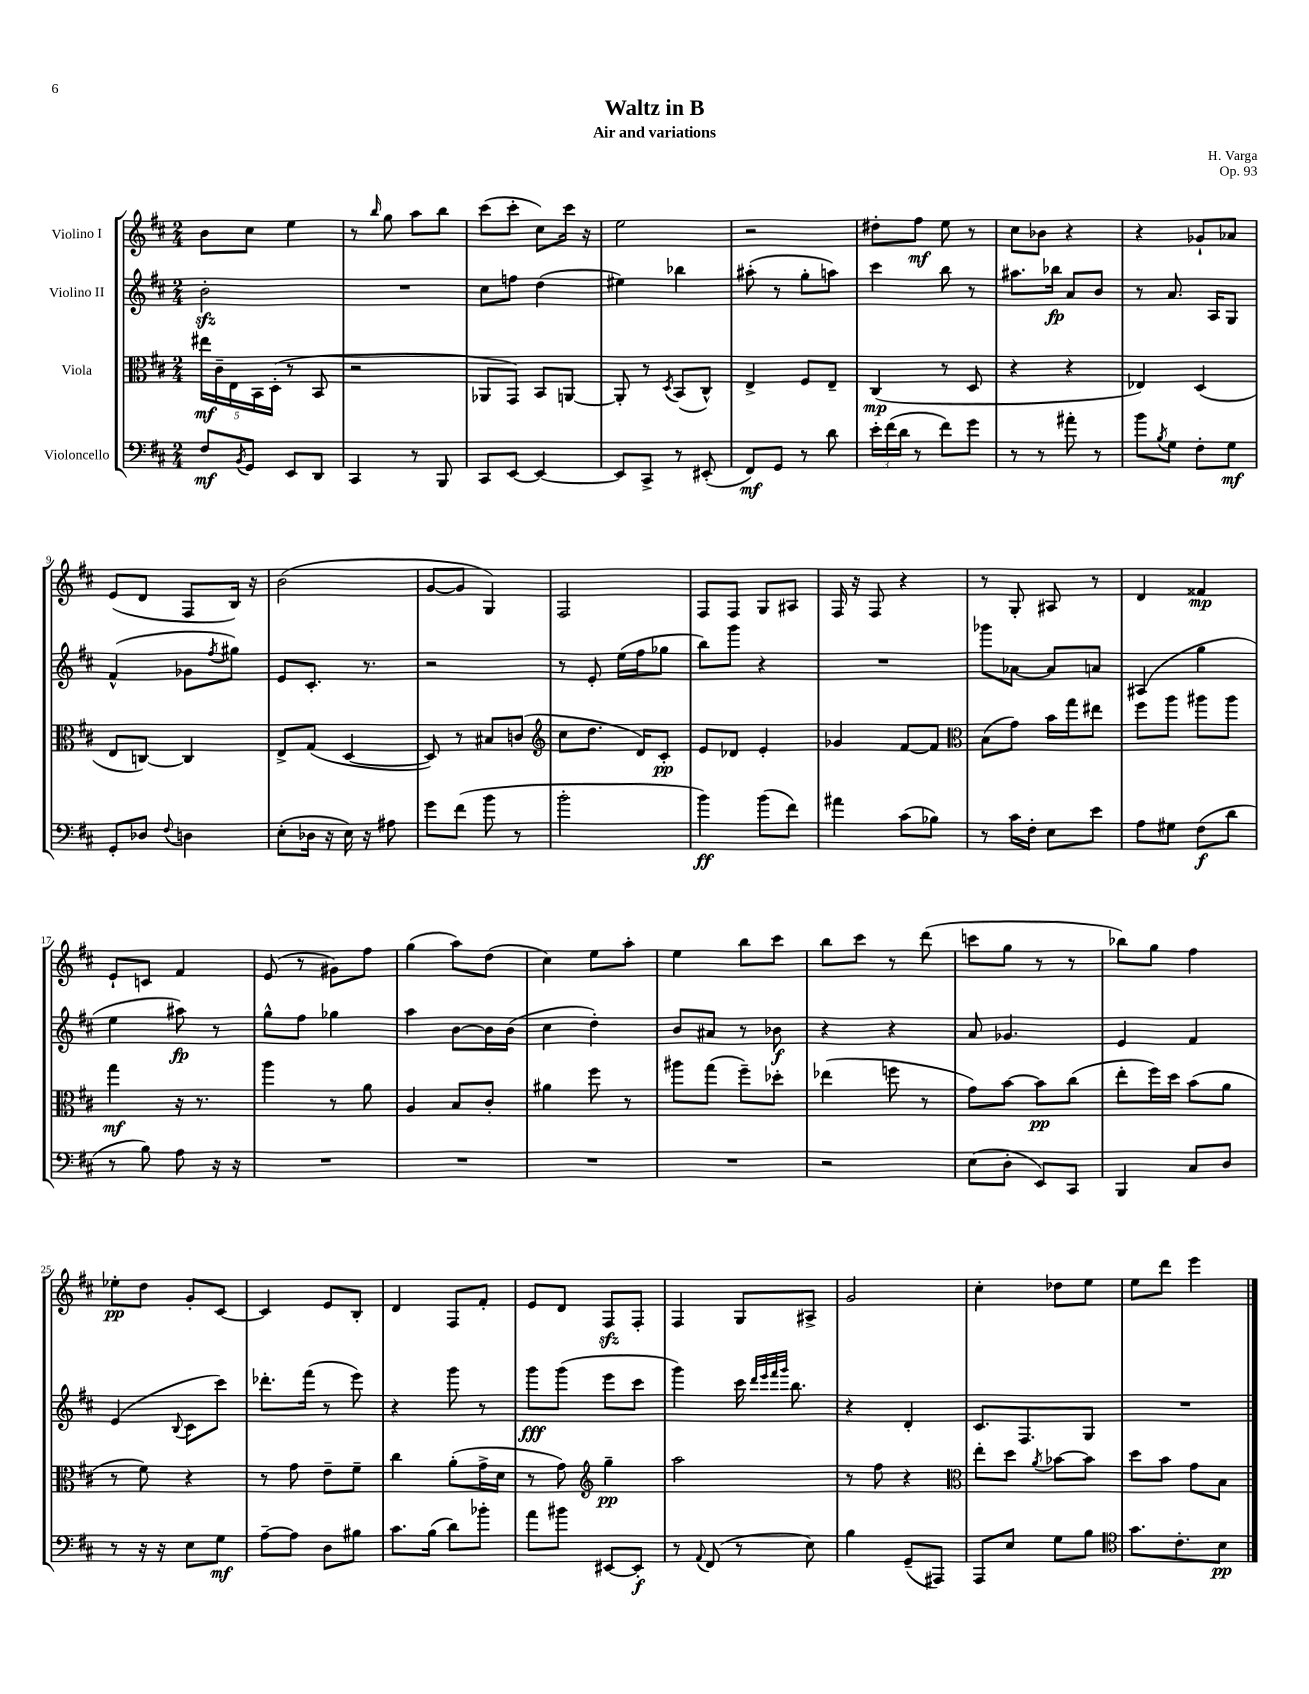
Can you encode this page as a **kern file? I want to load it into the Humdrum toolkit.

**kern	**dynam	**kern	**dynam	**kern	**dynam	**kern	**dynam
*part4	*part4	*part3	*part3	*part2	*part2	*part1	*part1
*staff4	*staff4	*staff3	*staff3	*staff2	*staff2	*staff1	*staff1
*I"Violoncello	*	*I"Viola	*	*I"Violino II	*	*I"Violino I	*
*clefF4	*	*clefC3	*	*clefG2	*	*clefG2	*
*k[f#c#]	*	*k[f#c#]	*	*k[f#c#]	*	*k[f#c#]	*
*M2/4	*	*M2/4	*	*M2/4	*	*M2/4	*
=1	=1	=1	=1	=1	=1	=1	=1
8F#/L	mf	20ee#X\LL	mf	2bzz'\	.	8b\L	.
.	.	20c#~\	.	.	.	.	.
.	.	20E\	.	.	.	.	.
8qBB/	.	.	.	.	.	.	.
8GG/J	.	.	.	.	.	8cc#\J	.
.	.	20BB\	.	.	.	.	.
.	.	(20D'\JJ	.	.	.	.	.
8EE/L	.	8r	.	.	.	4ee\	.
8DD/J	.	8BB/	.	.	.	.	.
=2	=2	=2	=2	=2	=2	=2	=2
4CC#/	.	2r	.	2r	.	8r	.
.	.	.	.	.	.	16qqbb/	.
.	.	.	.	.	.	8gg\	.
8r	.	.	.	.	.	8aa\L	.
8BBB/	.	.	.	.	.	8bb\J	.
=3	=3	=3	=3	=3	=3	=3	=3
8CC#/L	.	8AA-X/L	.	8cc#\L	.	(8ccc#\L	.
[8EE/J	.	8GG/J)	.	8ffn\J	.	8ccc#'\J	.
4EE/_	.	8BB/L	.	(4dd\	.	8cc#\L)	.
.	.	[8AAn/J	.	.	.	16ccc#\Jk	.
.	.	.	.	.	.	16r	.
=4	=4	=4	=4	=4	=4	=4	=4
8EE/L]	.	8AA'/]	.	4ee#X\)	.	2ee\	.
8CC#^/J	.	8r	.	.	.	.	.
.	.	8qD/	.	.	.	.	.
8r	.	(8BB/L	.	4bb-X\	.	.	.
(8EE#X'/	.	8C#^^/J)	.	.	.	.	.
=5	=5	=5	=5	=5	=5	=5	=5
8FF#/L)	mf	4E^/	.	(8aa#X'\	.	2r	.
8GG/J	.	.	.	8r	.	.	.
8r	.	8F#/L	.	8gg'\L	.	.	.
8d\	.	8E~/J	.	8aan\J)	.	.	.
=6	=6	=6	=6	=6	=6	=6	=6
24e'\LL	.	(4C#/	mp	4ccc#\	.	8dd#X'\L	.
(24f#\	.	.	.	.	.	.	.
24d\JJ	.	.	.	.	.	.	.
8r	.	.	.	.	.	8ff#\J	mf
8f#\L)	.	8r	.	8bb\	.	8ee\	.
8g\J	.	8D/	.	8r	.	8r	.
=7	=7	=7	=7	=7	=7	=7	=7
8r	.	4r	.	8.aa#X\L	.	8cc#\L	.
8r	.	.	.	.	.	8b-X\J	.
.	.	.	.	16bb-X\Jk	fp	.	.
8a#X'\	.	4r	.	8a/L	.	4r	.
8r	.	.	.	8b/J	.	.	.
=8	=8	=8	=8	=8	=8	=8	=8
8b\L	.	4E-X/)	.	8r	.	4r	.
8qB/	.	.	.	.	.	.	.
8G\J	.	.	.	8.a/	.	.	.
8F#'\L	.	(4D/	.	.	.	8g-X`/L	.
.	.	.	.	16A/KL	.	.	.
8G\J	mf	.	.	8G/J	.	8a-X/J	.
!!LO:LB:g=z
=9	=9	=9	=9	=9	=9	=9	=9
8GG'/L	.	8E/L	.	(4f#^^/	.	(8e/L	.
8D-X/J	.	[8Cn/J)	.	.	.	8d/J	.
8qqF#/	.	.	.	.	.	.	.
4Dn\	.	4C/]	.	8g-X\L	.	8F#/L	.
.	.	.	.	8qff#/	.	.	.
.	.	.	.	8gg#X\J)	.	16B/Jk)	.
.	.	.	.	.	.	16r	.
=10	=10	=10	=10	=10	=10	=10	=10
(8E'\L	.	8E^/L	.	8e/L	.	(2b\	.
16D-X\Jk	.	(8G/J	.	8.c#'/J	.	.	.
16r	.	.	.	.	.	.	.
16E\)	.	[4D/	.	.	.	.	.
16r	.	.	.	8.r	.	.	.
8A#X\	.	.	.	.	.	.	.
=11	=11	=11	=11	=11	=11	=11	=11
8g\L	.	8D/])	.	2r	.	[8g/L	.
(8f#\J	.	8r	.	.	.	8g/J]	.
8b\	.	8B#X/L	.	.	.	4G/)	.
8r	.	(8cn/J	.	.	.	.	.
=12	=12	=12	=12	=12	=12	=12	=12
*	*	*clefG2	*	*	*	*	*
2b'\	.	8cc#\L	.	8r	.	2F#/	.
.	.	8.dd\J	.	8e'/	.	.	.
.	.	.	.	(16ee\LL	.	.	.
.	.	16d/KL)	.	16ff#\J	.	.	.
.	.	8c#'/J	pp	8gg-X\J	.	.	.
=13	=13	=13	=13	=13	=13	=13	=13
4b\)	ff	8e/L	.	8bb\L)	.	8F#/L	.
.	.	8d-X/J	.	8ggg\J	.	8F#/J	.
(8b\L	.	4e'/	.	4r	.	8G/L	.
8f#\J)	.	.	.	.	.	8A#X/J	.
=14	=14	=14	=14	=14	=14	=14	=14
4a#X\	.	4g-X/	.	2r	.	16F#/	.
.	.	.	.	.	.	16r	.
.	.	.	.	.	.	8F#/	.
(8c#\L	.	[8f#/L	.	.	.	4r	.
8B-X\J)	.	8f#/J]	.	.	.	.	.
=15	=15	=15	=15	=15	=15	=15	=15
*	*	*clefC3	*	*	*	*	*
8r	.	(8B\L	.	8ggg-X\L	.	8r	.
16c#\LL	.	8g\J)	.	[8a-X\J	.	8G'/	.
16F#'\JJ	.	.	.	.	.	.	.
8E\L	.	16b\LL	.	8a-/L]	.	8A#X/	.
.	.	16gg\J	.	.	.	.	.
8e\J	.	8ee#X\J	.	8an/J	.	8r	.
=16	=16	=16	=16	=16	=16	=16	=16
8A\L	.	8ff#\L	.	(4A#X/	.	4d/	.
8G#X\J	.	8aa\J	.	.	.	.	.
(8F#\L	f	8aa#X\L	.	4gg\	.	4f##X/	mp
8d\J	.	8aa#\J	.	.	.	.	.
!!LO:LB:g=z
=17	=17	=17	=17	=17	=17	=17	=17
8r	.	4gg\	mf	4ee\	.	8e`/L	.
8B\)	.	.	.	.	.	8cn/J	.
8A\	.	16r	.	8aa#X\)	fp	4f#/	.
.	.	8.r	.	.	.	.	.
16r	.	.	.	8r	.	.	.
16r	.	.	.	.	.	.	.
=18	=18	=18	=18	=18	=18	=18	=18
2r	.	4aa\	.	8gg^^\L	.	(8e/	.
.	.	.	.	8ff#\J	.	8r	.
.	.	8r	.	4gg-X\	.	8g#X\L)	.
.	.	8a\	.	.	.	8ff#\J	.
=19	=19	=19	=19	=19	=19	=19	=19
2r	.	4A/	.	4aa\	.	(4gg\	.
.	.	8B/L	.	[8b\L	.	8aa\L)	.
.	.	8c#'/J	.	16b\L]	.	(8dd\J	.
.	.	.	.	(16b\JJ	.	.	.
=20	=20	=20	=20	=20	=20	=20	=20
2r	.	4a#X\	.	4cc#\	.	4cc#\)	.
.	.	8ff#\	.	4dd'\)	.	8ee\L	.
.	.	8r	.	.	.	8aa'\J	.
=21	=21	=21	=21	=21	=21	=21	=21
2r	.	8aa#X\L	.	8b/L	.	4ee\	.
.	.	(8gg\J	.	8a#X/J	.	.	.
.	.	8ff#~\L)	.	8r	.	8bb\L	.
.	.	8dd-X'\J	.	8b-X\	f	8ccc#\J	.
=22	=22	=22	=22	=22	=22	=22	=22
2r	.	(4ee-X\	.	4r	.	8bb\L	.
.	.	.	.	.	.	8ccc#\J	.
.	.	8ffn\	.	4r	.	8r	.
.	.	8r	.	.	.	(8ddd\	.
=23	=23	=23	=23	=23	=23	=23	=23
(8E\L	.	8g\L)	.	8a/	.	8cccn\L	.
8D'\J	.	[8b\J	.	4.g-X/	.	8gg\J	.
8EE/L)	.	8b\L]	pp	.	.	8r	.
8CC#/J	.	(8cc#\J	.	.	.	8r	.
=24	=24	=24	=24	=24	=24	=24	=24
4BBB/	.	8ee'\L	.	4e/	.	8bb-X\L)	.
.	.	16ff#\L)	.	.	.	8gg\J	.
.	.	16dd\JJ	.	.	.	.	.
8C#/L	.	(8b\L	.	4f#/	.	4ff#\	.
8D/J	.	8a\J	.	.	.	.	.
!!LO:LB:g=z
=25	=25	=25	=25	=25	=25	=25	=25
8r	.	8r	.	(4e/	.	8ee-X'\L	pp
16r	.	8f#\)	.	.	.	8dd\J	.
16r	.	.	.	.	.	.	.
.	.	.	.	8qqB/	.	.	.
8E\L	.	4r	.	8c#\L	.	8g'/L	.
8G\J	mf	.	.	8ccc#\J)	.	[8c#/J	.
=26	=26	=26	=26	=26	=26	=26	=26
[8A~\L	.	8r	.	8.ddd-X'\L	.	4c#/]	.
8A\J]	.	8g\	.	.	.	.	.
.	.	.	.	(16fff#\Jk	.	.	.
8D\L	.	8e~\L	.	8r	.	8e/L	.
8B#X\J	.	8f#~\J	.	8eee\)	.	8B'/J	.
=27	=27	=27	=27	=27	=27	=27	=27
8.c#\L	.	4cc#\	.	4r	.	4d/	.
(16B\Jk	.	.	.	.	.	.	.
8d\L)	.	(8a'\L	.	8ggg\	.	8F#/L	.
8b-X'\J	.	16g^\L	.	8r	.	8f#'/J	.
.	.	16d\JJ	.	.	.	.	.
=28	=28	=28	=28	=28	=28	=28	=28
8a\L	.	8r	.	8ggg\L	fff	8e/L	.
8b#X\J	.	8g\)	.	(8ggg\J	.	8d/J	.
*	*	*clefG2	*	*	*	*	*
[8EE#X/L	.	4gg~\	pp	8eee\L	.	8F#zz/L	.
8EE#'/J]	f	.	.	8ccc#\J	.	8F#'/J	.
=29	=29	=29	=29	=29	=29	=29	=29
8r	.	2aa\	.	4ggg\)	.	4F#/	.
8qqAA/	.	.	.	.	.	.	.
(8FF#/	.	.	.	.	.	.	.
8r	.	.	.	16ccc#\	.	8G/L	.
.	.	.	.	32qqddd/LLL	.	.	.
.	.	.	.	32qqeee/	.	.	.
.	.	.	.	32qqfff#/	.	.	.
.	.	.	.	32qqggg/JJJ	.	.	.
.	.	.	.	8.bb\	.	.	.
8E\)	.	.	.	.	.	8A#X^/J	.
=30	=30	=30	=30	=30	=30	=30	=30
4B\	.	8r	.	4r	.	2g/	.
.	.	8ff#\	.	.	.	.	.
(8GG~/L	.	4r	.	4d'/	.	.	.
8AAA#X/J)	.	.	.	.	.	.	.
=31	=31	=31	=31	=31	=31	=31	=31
*	*	*clefC3	*	*	*	*	*
8AAA/L	.	8ee'\L	.	8.c#/L	.	4cc#'\	.
8E/J	.	8dd\J	.	.	.	.	.
.	.	.	.	8.F#/	.	.	.
.	.	8qa/	.	.	.	.	.
8G\L	.	[8b-X\L	.	.	.	8dd-X\L	.
8B\J	.	8b-\J]	.	8G/J	.	8ee\J	.
=32	=32	=32	=32	=32	=32	=32	=32
*clefC4	*	*	*	*	*	*	*
8.g\L	.	8dd\L	.	2r	.	8ee\L	.
.	.	8b\J	.	.	.	8ddd\J	.
8.c#'\	.	.	.	.	.	.	.
.	.	8g\L	.	.	.	4eee\	.
8B\J	pp	8B\J	.	.	.	.	.
==	==	==	==	==	==	==	==
*-	*-	*-	*-	*-	*-	*-	*-
